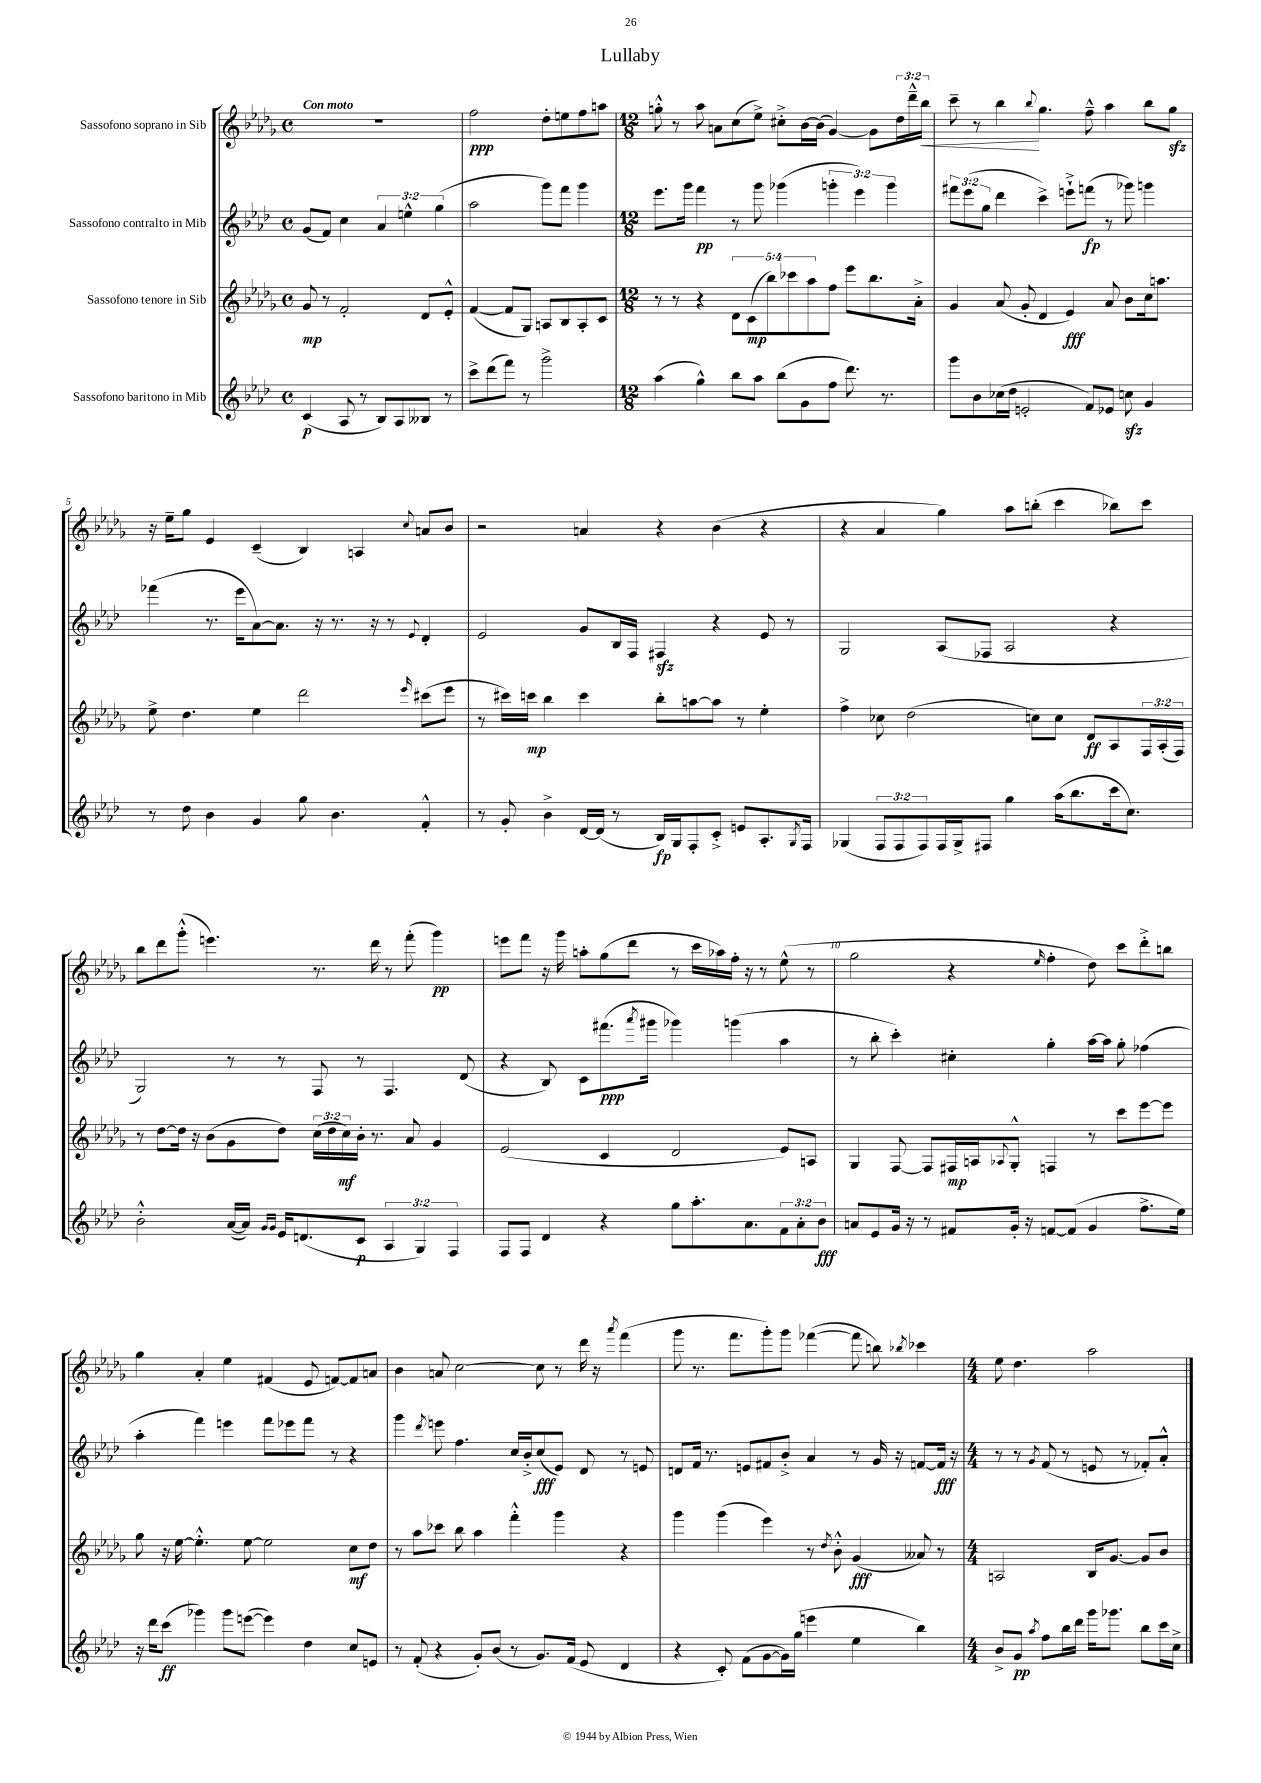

**kern	**dynam	**kern	**dynam	**kern	**dynam	**kern	**dynam
*part4	*part4	*part3	*part3	*part2	*part2	*part1	*part1
*staff4	*staff4	*staff3	*staff3	*staff2	*staff2	*staff1	*staff1
*I"Sassofono baritono in Mib	*	*I"Sassofono tenore in Sib	*	*I"Sassofono contralto in Mib	*	*I"Sassofono soprano in Sib	*
*clefG2	*	*clefG2	*	*clefG2	*	*clefG2	*
*k[b-e-a-d-]	*	*k[b-e-a-d-g-]	*	*k[b-e-a-d-]	*	*k[b-e-a-d-g-]	*
*M4/4	*	*M4/4	*	*M4/4	*	*M4/4	*
*met(c)	*	*met(c)	*	*met(c)	*	*met(c)	*
=1	=1	=1	=1	=1	=1	=1	=1
!	!	!	!	!	!	!LO:TX:a:B:t=Con moto	!
(4c/	p	8g-/	mp	(8g/L	.	1r	.
.	.	8r	.	8f/J)	.	.	.
8A-/	.	2f'/	.	4cc\	.	.	.
8r	.	.	.	.	.	.	.
8B-/L)	.	.	.	6a-/	.	.	.
8A-/	.	.	.	.	.	.	.
.	.	.	.	6een^^\	.	.	.
8B--X/J	.	8d-/L	.	.	.	.	.
.	.	.	.	(6gg\	.	.	.
8r	.	8e-'^^/J	.	.	.	.	.
=2	=2	=2	=2	=2	=2	=2	=2
8ccc^\L	.	([4f/	.	2aa-\	.	2ff\	ppp
(8ddd-\	.	.	.	.	.	.	.
8fff\J)	.	8f/L]	.	.	.	.	.
8r	.	8G-/J)	.	.	.	.	.
2ggg^\	.	8An/L	.	8ggg\L)	.	8dd-'\L	.
.	.	8B-/	.	8fff\J	.	8een\	.
.	.	8A'/	.	4ggg\	.	8ff\	.
.	.	8c/J	.	.	.	8aan\J	.
=3	=3	=3	=3	=3	=3	=3	=3
*M12/8	*	*M12/8	*	*M12/8	*	*M12/8	*
(4aa-\	.	8r	.	8.eee-\L	.	8ggn'^^\	.
.	.	8r	.	.	.	8r	.
.	.	.	.	16ggg\Jk	.	.	.
4gg^^\)	.	4r	.	4fff\	pp	8aa-\	.
.	.	.	.	.	.	8an\L	.
8bb-\L	.	10d-\L	.	8r	.	(8cc\	.
.	.	(10c\	mp	.	.	.	.
8aa-\J	.	.	.	8ggg\	.	8ee-^\J)	.
.	.	10bb-\)	.	.	.	.	.
(8bb-\L	.	.	.	(4ggg-X\	.	8cc#X'^\L	.
.	.	10ccc-X\	.	.	.	.	.
8g\	.	.	.	.	.	[16b-\L	.
.	.	10aa-\	.	.	.	.	.
.	.	.	.	.	.	(16b-\JJ]	.
8ff\J	.	8ff\J	.	6gggn'\	.	[4g-/)	.
8.ddd-\)	.	8eee-\L	.	.	.	.	.
.	.	.	.	6eee-\)	.	.	.
.	.	8.bb-\	.	.	.	8g-\L]	.
8.r	.	.	.	.	.	.	.
.	.	.	.	6ggg\	.	.	.
.	.	.	.	.	.	24dd-\L	.
.	.	.	.	.	.	24ddd-~^^\	.
.	.	16a-'^\Jk	.	.	.	.	.
!	!	!	!	!	!	!	!LO:HP:b
.	.	.	.	.	.	24bb-\JJ	<
=4	=4	=4	=4	=4	=4	=4	=4
8ggg\L	.	4g-/	.	12fff#X\L	.	8ccc~\	.
.	.	.	.	(12eee-\	.	.	.
8b-\	.	.	.	.	.	8r	.
.	.	.	.	12gg\J	.	.	.
(16cc-X\L	.	(8a-/	.	4ddd-\	.	4bb-\	.
16dd-\JJ	.	.	.	.	.	.	.
2en'/	.	8g-'/	.	.	.	.	.
.	.	.	.	.	.	8qqbb-/	.
.	.	4d-/	.	4ccc^\)	.	4.gg-\	[
.	.	4e-/)	fff	8eeen`^\L	.	.	.
8f/L)	.	.	.	(8fffn\J	fp	8ff~^^\	.
8e-X/J	.	8a-/	.	8r	.	4aa-\	.
8ccnzz\	.	8b-\L	.	8ggg-X\)	.	.	.
4g/	.	16cc\k	.	4gggn\	.	8bb-\L	.
.	.	8.aan\J	.	.	.	.	.
.	.	.	.	.	.	8gg-zz\J	.
!!LO:LB:g=z
=5	=5	=5	=5	=5	=5	=5	=5
8r	.	8ee-^\	.	(4fff-X\	.	16r	.
.	.	.	.	.	.	16ee-~\KL	.
8dd-\	.	4.dd-\	.	.	.	8gg-\J	.
4b-\	.	.	.	8.r	.	4e-/	.
.	.	.	.	16eee-\KL	.	.	.
4g/	.	4ee-\	.	[8a-\)	.	(4c~/	.
.	.	.	.	8.a-\J]	.	.	.
8gg\	.	2ddd-\	.	.	.	4B-/)	.
.	.	.	.	16r	.	.	.
4.b-\	.	.	.	8.r	.	.	.
.	.	.	.	.	.	4An/	.
.	.	.	.	16r	.	.	.
.	.	.	.	8r	.	.	.
.	.	16qqeee-/	.	8qqe-/	.	8qqcc/	.
4f'^^/	.	(8ccc#X\L	.	4d-'/	.	8an/L	.
.	.	8eee-\J	.	.	.	8b-/J	.
=6	=6	=6	=6	=6	=6	=6	=6
8r	.	8r	.	2e-/	.	2r	.
8g'/	.	16ccc#X\LL)	.	.	.	.	.
.	.	16cccn\JJ	mp	.	.	.	.
4b-^\	.	4bb-\	.	.	.	.	.
[16d-/LL	.	4ccc\	.	8g/L	.	4an/	.
(16d-/JJ]	.	.	.	.	.	.	.
8r	.	.	.	16B-/L	.	.	.
.	.	.	.	16F/JJ	.	.	.
16B-/LL)	fp	8bb-'\L	.	4F#Xzz/	.	4r	.
16G/J	.	.	.	.	.	.	.
8F'/	.	[8aan\	.	.	.	.	.
8c'^/J	.	8aa\J]	.	4r	.	(4b-\	.
8en/L	.	8r	.	.	.	.	.
8.A-'/	.	4ee-'\	.	8e-/	.	4r	.
.	.	.	.	8r	.	.	.
8qG/	.	.	.	.	.	.	.
16F/Jk	.	.	.	.	.	.	.
=7	=7	=7	=7	=7	=7	=7	=7
(4G-X/	.	4ff^\	.	2G/	.	4r	.
12F/L	.	8cc-X\	.	.	.	4a-/	.
12F/	.	.	.	.	.	.	.
.	.	(2dd-\	.	.	.	.	.
12F/)	.	.	.	.	.	.	.
16F/L	.	.	.	(8A-/L	.	4gg-\)	.
16G-^/J	.	.	.	.	.	.	.
8F#X/J	.	.	.	8F-X/J	.	.	.
4gg\	.	.	.	2A-/	.	8aa-\L	.
.	.	8ccn\L)	.	.	.	(8bbn'\J	.
(16aa-\KL	.	8cc\J	.	.	.	4ccc\	.
8.bb-\	.	.	.	.	.	.	.
.	.	8d-/L	ff	.	.	.	.
16ccc\k	.	8A-/	.	4r	.	8bb-X\L)	.
8.cc\J)	.	.	.	.	.	.	.
.	.	24F/L	.	.	.	8ccc\J	.
.	.	(24A-'/	.	.	.	.	.
.	.	24F/JJ)	.	.	.	.	.
!!LO:LB:g=z
=8	=8	=8	=8	=8	=8	=8	=8
2b-'^^\	.	8r	.	2G/)	.	8bb-\L	.
.	.	[8dd-\L	.	.	.	8ddd-\	.
.	.	16dd-\Jk]	.	.	.	(8ggg-'^^\J	.
.	.	16r	.	.	.	.	.
.	.	(8b-\L	.	.	.	4.eeen\)	.
([16a-/LL	.	8g-\	.	8r	.	.	.
16a-/JJ])	.	.	.	.	.	.	.
16qqg/LL	.	.	.	.	.	.	.
16qqg/JJ	.	.	.	.	.	.	.
16e-/KL	.	8dd-\J)	.	8r	.	.	.
(8.dn/	.	.	.	.	.	.	.
.	.	(24cc\LL	.	8F/	.	8.r	.
.	.	24dd-\	.	.	.	.	.
.	.	24cc\)	mf	.	.	.	.
8c/J	p	16b-'\JJ	.	8r	.	.	.
.	.	8.r	.	.	.	16ddd-\	.
6A-/	.	.	.	4.F/	.	8r	.
.	.	8a-/	.	.	.	(8fff'\	.
6G/)	.	.	.	.	.	.	.
.	.	4g-/	.	.	.	4ggg-\)	pp
6F/	.	.	.	.	.	.	.
.	.	.	.	(8d-/	.	.	.
=9	=9	=9	=9	=9	=9	=9	=9
8F/L	.	(2e-/	.	4r	.	8eeen\L	.
8F/J	.	.	.	.	.	8fff\J	.
4d-/	.	.	.	8B-/)	.	16r	.
.	.	.	.	.	.	16ggg-\	.
.	.	.	.	8c\L	.	8aan'\L	.
4r	.	4c/	.	(8.fff#X\	ppp	(8gg-\	.
.	.	.	.	.	.	8ddd-\J	.
.	.	.	.	8qaaa-/	.	.	.
.	.	.	.	16ggg#X\Jk	.	.	.
8gg\L	.	2d-/	.	4ggg-X\)	.	8r	.
8.aa-'\	.	.	.	.	.	16ccc\LL	.
.	.	.	.	.	.	16aa-X\)	.
.	.	.	.	(4gggn\	.	16ff'\JJ	.
8.a-\	.	.	.	.	.	16r	.
.	.	.	.	.	.	8r	.
12f\	.	8e-/L)	.	4aa-\	.	(8ee-^^\	.
12a-'\	.	.	.	.	.	.	.
.	.	8An/J	.	.	.	8r	.
12b-\J	fff	.	.	.	.	.	.
=10	=10	=10	=10	=10	=10	=10	=10
8an/L	.	4G-/	.	8r	.	2gg-\	.
8e-/	.	.	.	8bb-'\	.	.	.
16g/Jk	.	[8F/	.	4ccc'\)	.	.	.
16r	.	.	.	.	.	.	.
8r	.	8F/L]	.	.	.	.	.
8f#X/L	.	16F#X/L	mp	4cc#X'\	.	4r	.
.	.	16An/J	.	.	.	.	.
.	.	8qqA-X/	.	.	.	.	.
16g'/Jk	.	8G-'^^/J	.	.	.	.	.
16r	.	.	.	.	.	.	.
.	.	.	.	.	.	16qqee-/	.
[8fn/L	.	4Fn/	.	4gg'\	.	4ff'\	.
(8f/J]	.	.	.	.	.	.	.
4g/	.	8r	.	[16aa-\LL	.	8dd-\)	.
.	.	.	.	16aa-\JJ]	.	.	.
.	.	8ccc\L	.	8gg'\	.	8ccc\L	.
8.ff^\L	.	[8eee-\	.	(4ff-X\	.	8ddd-'^\	.
.	.	8eee-\J]	.	.	.	8bbn\J	.
16ee-\Jk)	.	.	.	.	.	.	.
!!LO:LB:g=z
=11	=11	=11	=11	=11	=11	=11	=11
16r	.	8gg-\	.	4aa-'\	.	4gg-\	.
16ddd-\KL	.	.	.	.	.	.	.
(8ccc\J	ff	16r	.	.	.	.	.
.	.	[16ee-\	.	.	.	.	.
4ggg-X\)	.	4.ee-'^^\]	.	4fff\)	.	4a-'/	.
8ggg-\L	.	.	.	4eeen\	.	4ee-\	.
([8eeen\J	.	[8ee-\	.	.	.	.	.
4eee\])	.	2ee-\]	.	8fff\L	.	(4f#X/	.
.	.	.	.	8eee-X\	.	.	.
4dd-\	.	.	.	8fff\J	.	8e-/	.
.	.	.	.	8r	.	[8fn/L)	.
8cc/L	.	8cc\L	mf	4r	.	8f/]	.
8en/J	.	8dd-\J	.	.	.	8an/J	.
=12	=12	=12	=12	=12	=12	=12	=12
8r	.	8r	.	4ggg\	.	4b-\	.
(8f'/	.	8aa-\L	.	.	.	.	.
.	.	.	.	8qddd-/	.	.	.
4r	.	8ccc-X\J	.	8eeen\	.	8an/	.
.	.	8bb-\	.	4.ff\	.	[2cc\	.
8g'/L)	.	4aa-\	.	.	.	.	.
(8b-/J	.	.	.	.	.	.	.
8r	.	4fff'^^\	.	16cc/LL	.	.	.
.	.	.	.	16b-'^/J	.	.	.
8.g/L)	.	.	.	(8cc/	fff	8cc\]	.
.	.	4ggg-\	.	8e-/J)	.	8r	.
(16f/Jk	.	.	.	.	.	.	.
8e-/	.	.	.	8d-/	.	16ddd-\	.
.	.	.	.	.	.	16r	.
.	.	.	.	.	.	8qaaa-/	.
4d-/	.	4r	.	8r	.	(4fff\	.
.	.	.	.	8en/	.	.	.
=13	=13	=13	=13	=13	=13	=13	=13
4r	.	4ggg-\	.	8dn/L	.	8ggg-\	.
.	.	.	.	16f/Jk	.	8.r	.
.	.	.	.	8.r	.	.	.
8c'/)	.	(4ggg-\	.	.	.	.	.
.	.	.	.	.	.	8.fff\L	.
(8f\L	.	.	.	8en/L	.	.	.
[8g\	.	4eee-\)	.	8f#X/	.	8ggg-'\)	.
16g\L])	.	.	.	8b-'^/J	.	8ggg-\J	.
(16gg\JJ	.	.	.	.	.	.	.
4eeen\	.	8r	.	4a-/	.	([4fff-X\	.
.	.	8qdd-/	.	.	.	.	.
.	.	8b-'^^\	.	.	.	.	.
4ee-\	.	(4g-/	fff	8r	.	8fff-\]	.
.	.	.	.	16g/	.	8bbn\)	.
.	.	.	.	16r	.	.	.
.	.	.	.	.	.	8qbb-X/	.
4bb-\)	.	8a--X/)	.	[8fn/L	.	4ccc-X\	.
.	.	8r	.	16f/Jk]	fff	.	.
.	.	.	.	16r	.	.	.
=14	=14	=14	=14	=14	=14	=14	=14
*M4/4	*	*M4/4	*	*M4/4	*	*M4/4	*
8b-^/L	.	2An/	.	8r	.	8ee-\	.
8g/J	pp	.	.	8r	.	4.dd-\	.
8qaa-/	.	.	.	8qg/	.	.	.
8ff\L	.	.	.	(8f/	.	.	.
16bb-\L	.	.	.	8r	.	.	.
16ddd-\JJ	.	.	.	.	.	.	.
16ggg\KL	.	16B-/KL	.	8en/	.	2aa-\	.
8.ggg-X\J	.	[8.g-/J	.	.	.	.	.
.	.	.	.	8r	.	.	.
8bb-\L	.	8g-/L]	.	8f-X'/L)	.	.	.
16ccc\L	.	8b-/J	.	8a-'^^/J	.	.	.
16cc^\JJ	.	.	.	.	.	.	.
==	==	==	==	==	==	==	==
*-	*-	*-	*-	*-	*-	*-	*-
